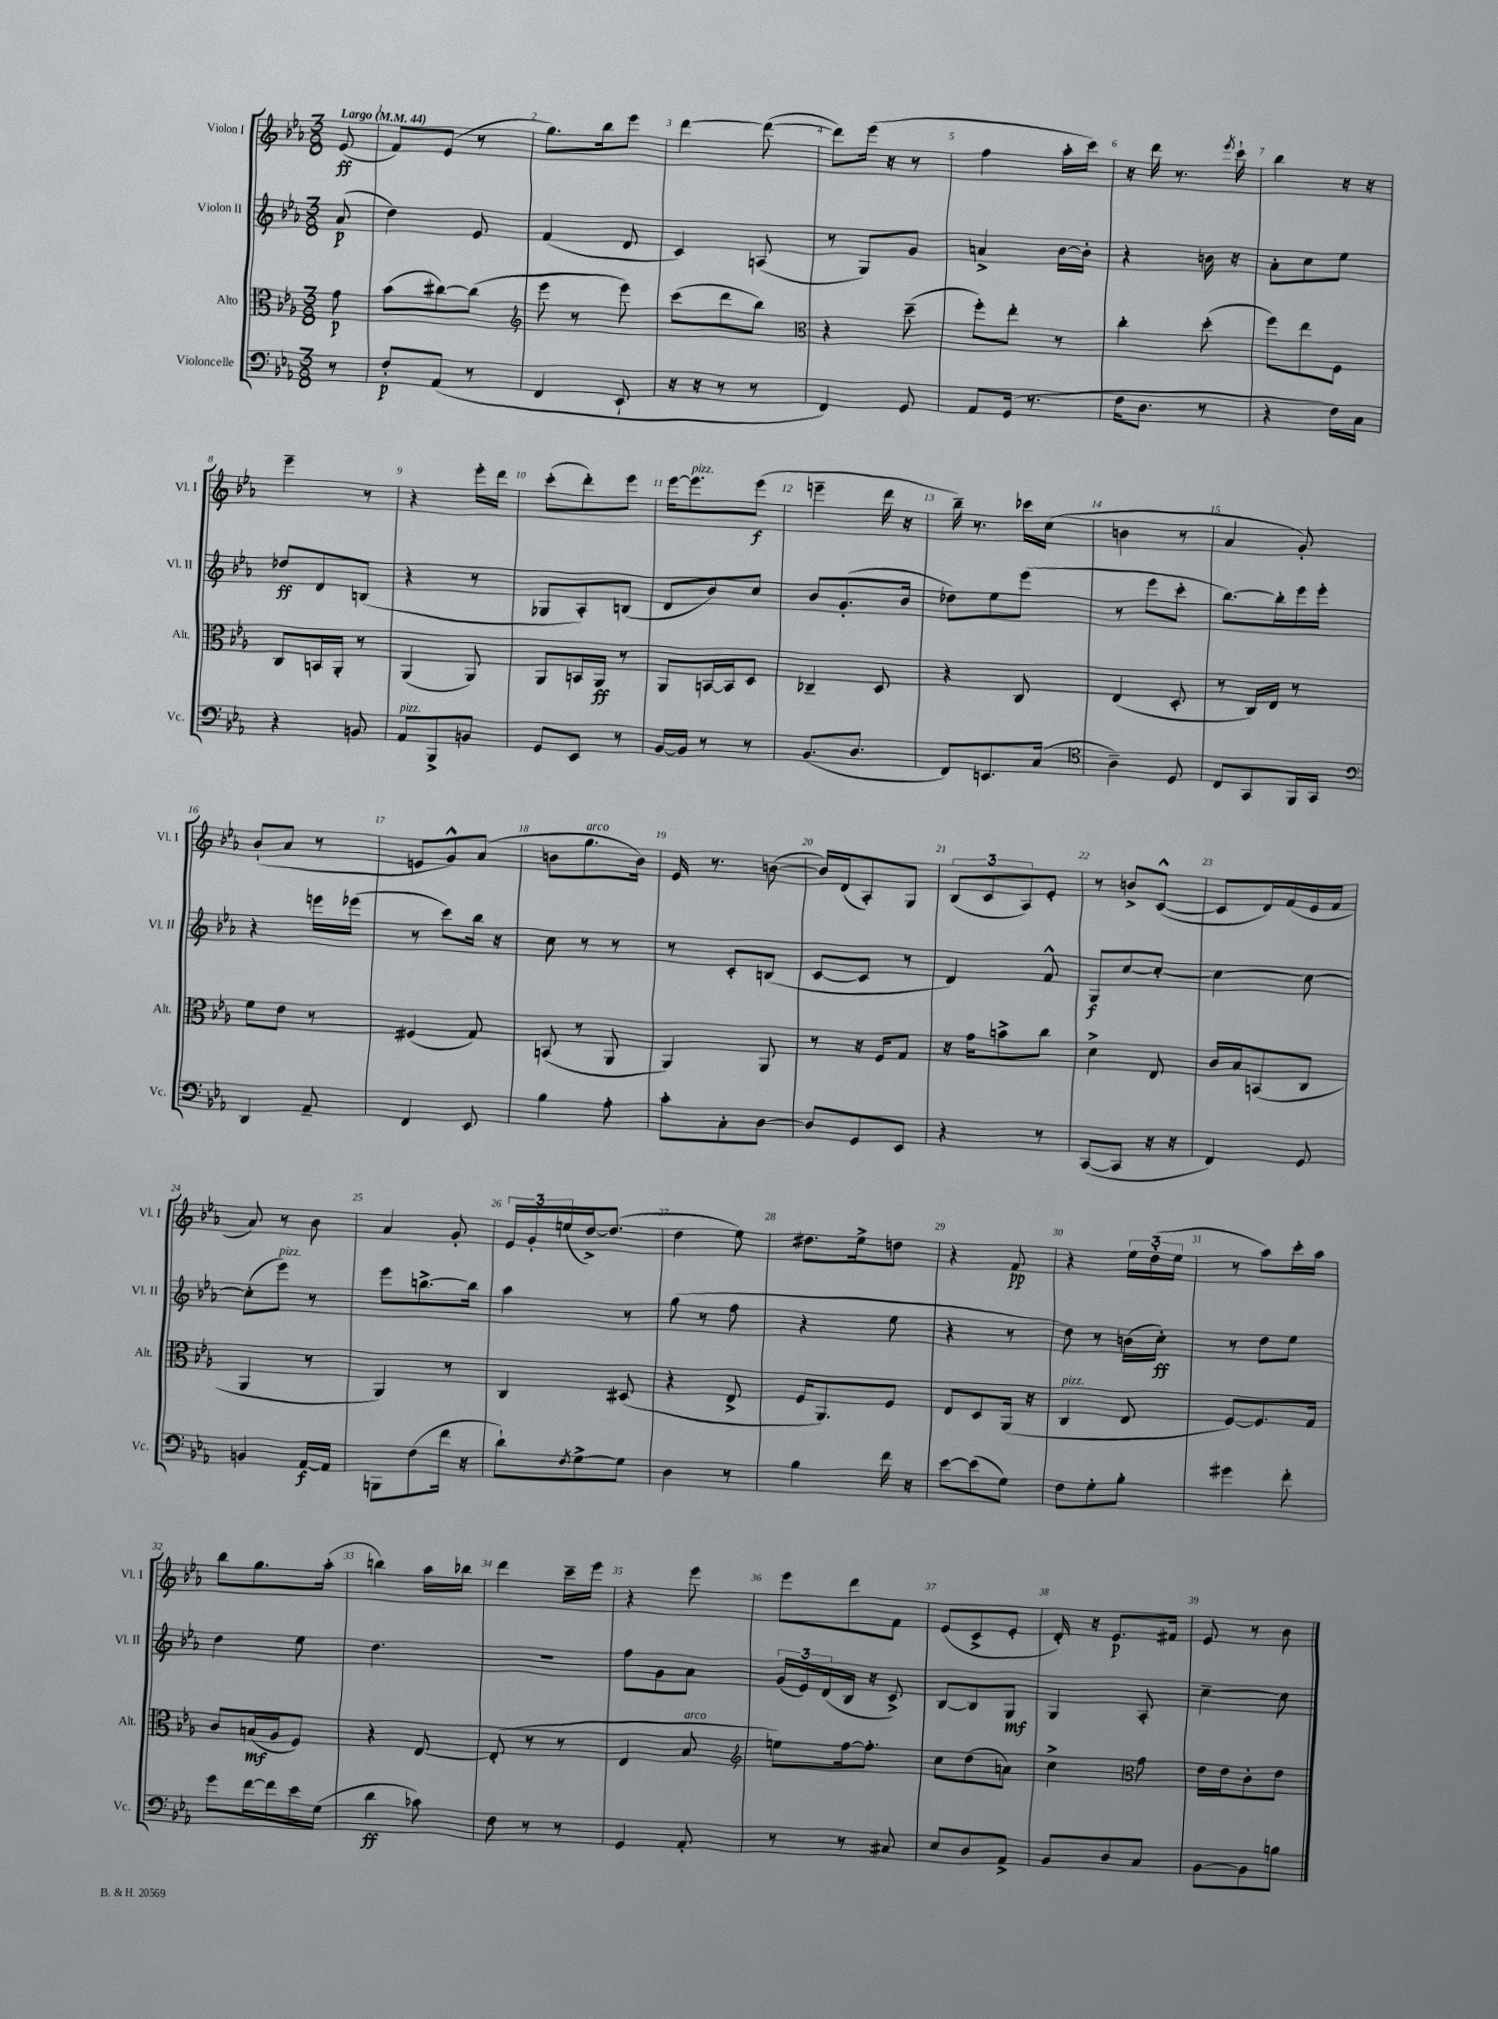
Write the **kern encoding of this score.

**kern	**kern	**kern	**kern
*staff4	*staff3	*staff2	*staff1
*clefF4	*clefC3	*clefG2	*clefG2
*k[b-e-a-]	*k[b-e-a-]	*k[b-e-a-]	*k[b-e-a-]
*M3/8	*M3/8	*M3/8	*M3/8
*MM44	*MM44	*MM44	*MM44
8r	8g	(8a-	(8e-
=	=	=	=
8F'	(8b-	4dd)	8f)
(8AA-	[8cc#)	.	(8e-
8r	(8cc#]	8e-	8r
=	=	=	=
*	*clefG2	*	*
4FF	8eee-	(4f	8.gg)
.	8r	.	.
.	.	.	16bb-
8EE-`	8eee-)	8d	8eee-
=	=	=	=
16r	(8ccc	4c)	[4ddd
16r	.	.	.
8r	8ddd	.	.
8r	8bb-)	(8A	(8ddd_
=	=	=	=
*	*clefC3	*	*
4FF)	4r	8r	8ddd])
.	.	8G)	(16eee-
.	.	.	16r
8GG	(8dd~	8g	8r
=	=	=	=
8AA-	8ff')	4a^	4ff
(16GG	8ee-'	.	.
8.r	.	.	.
.	8r	[16b-	16aa-'
.	.	16b-']	16ccc)
=	=	=	=
16F	4cc'	4r	16r
8.D	.	.	16ddd
.	.	.	8.r
8r	(8dd'	16b	.
.	.	.	8qeee-
.	.	16r	16ccc`
=	=	=	=
4r	8ff)	8a-'	4bb-
.	8ee-	8cc	.
16F)	8F	8ee-	16r
16C	.	.	16r
=	=	=	=
4r	8C	8dd-	4eee-~
.	16BB	8d	.
.	16AA-'	.	.
8BB	8r	(8B	8r
=	=	=	=
8AA-	(4AA-	4r	4r
8BBB-^	.	.	.
8BB	8AA-)	8r	16eee-'
.	.	.	16ddd
=	=	=	=
8GG	8AA-	8G-	(8ccc'
8EE-	16BB	8A-')	8ddd')
.	16AA-	.	.
8r	8r	(8B	8eee-
=	=	=	=
[16BB-	8AA-	8d	[16eee-
16BB-]	.	.	8.eee-]
8r	[16BB	8b-)	.
.	16BB]	.	.
8r	8D	8cc	(8eee-
=	=	=	=
(8.BB-	4C-~	8b-	4eee~
.	.	(8.g'	.
8.D	.	.	.
.	8D	.	16ddd
.	.	16b-	16r
=	=	=	=
8FF)	4r	8dd-)	16bb-~)
.	.	.	8.r
8.EE	.	8ee-	.
.	8C	(8eee-	16ccc-
(16C	.	.	(16cc
=	=	=	=
*clefC4	*	*	*
4A-~)	(4E-	8r	4b
.	.	8eee-	.
8D	8D'	8ccc'	8r
=	=	=	=
8C	8r	[8.bb-)	4a-
8GG	16C)	.	.
.	16E-	16bb-']	.
16FF	8r	16eee-	8g')
16GG	.	16eee-'	.
=	=	=	=
*clefF4	*	*	*
4DD	8f	4r	(8b-`
.	8e-	.	8a-
8AA-~	8r	16eee	8r
.	.	(16eee-	.
=	=	=	=
4FF	(4F#	8r	8e
.	.	8ccc)	8g^^)
8EE-	8G)	16bb-	(8a-
.	.	16r	.
=	=	=	=
4B-	(8BB	8cc	8b
.	8r	8r	8.gg
8A-'	8AA-	8r	.
.	.	.	16b)
=	=	=	=
8c'	4AA-)	8r	16e-
.	.	.	8.r
8C'	.	8c'	.
[8D	8AA-	(8B	([8b
=	=	=	=
8D]	8r	[8c	16b])
.	.	.	(16d
8GG	16r	8c]	8A-')
.	16F	.	.
8EE-	8G	8r	8G
=	=	=	=
4r	16r	4d)	(12B-
.	16g	.	.
.	.	.	12c
.	8b^	.	.
.	.	.	12A-)
8r	8cc	8f^^	8e-'
=	=	=	=
([8CC	4d^	8G	8r
8CC]	.	[8cc	8b^
16r	8E-	8cc'_	([8c^^
16r	.	.	.
=	=	=	=
4FF)	16c	4cc_	8c]
.	16B-	.	.
.	(8BB	.	16d)
.	.	.	(16f
8GG	8C	8cc_	16e-
.	.	.	16f
=	=	=	=
4BB	4AA-	(8cc']	8a-)
.	.	8eee-)	8r
[16AA-	8r	8r	8b-
16AA-]	.	.	.
=	=	=	=
8BBB	4AA-)	8eee-	4a-
(8F	.	[8.bb^	.
16f	8r	.	8g'
16r	.	16bb]	.
=	=	=	=
8d`)	4C	4aa-	24e-
.	.	.	24g'
.	.	.	(24ee
8qF	.	.	.
[8G^	.	.	[16dd^)
.	.	.	(8.dd]
8G]	(8D#	8r	.
=	=	=	=
4D	4r	(8gg	4dd
.	.	8r	.
8r	8E-^	8ff	8ee-)
=	=	=	=
4B-	16F	4r	8.dd#
.	8.AA-)	.	.
.	.	.	16ee-^
16f	8F	8ee-	8dd
16r	.	.	.
=	=	=	=
[8e-	8E-	4r	4r
(8e-]	8D	.	.
8G)	(16AA-	8r	8f
.	16r	.	.
=	=	=	=
8F	4C	8dd)	4r
8G'	.	8r	.
8B-'	8E-	(16b	24ee-
.	.	.	(24dd'
.	.	16cc')	.
.	.	.	24ee-
=	=	=	=
4g#	[8F)	8r	8r
.	8.F]	8dd	8aa-)
8f'	.	8ee-	16ccc'
.	16G	.	16aa-
=	=	=	=
8g	8c	4dd	8bb-
[16f	(16B	.	8.gg
16f]	16A-	.	.
16e-	8F)	8ee-	.
(16G	.	.	(16aa-'
=	=	=	=
4d	4r	4.dd	4bb)
8c-)	[8E-	.	16aa-
.	.	.	16bb-
=	=	=	=
8F	(8E-']	4.r	4ddd
8r	8r	.	.
8r	8r	.	16ccc~
.	.	.	16eee-
=	=	=	=
4GG	4E-	8ff	4r
.	.	8g	.
8AA-'	8B-	8a-	8eee-
=	=	=	=
*	*clefG2	*	*
8r	8ee)	(24g	8eee-
.	.	24e-)	.
.	.	(24d	.
8r	[16ff	16B-	8ddd
.	8.ff']	16r	.
8C#	.	8c^)	8f
=	=	=	=
8E-	8cc	[8B-	(8e-
8D	(8dd	8B-]	8c^
8AA-^	8a)	8G	8e-'
=	=	=	=
8BB-	4cc^	4G	16d')
.	.	.	16r
8D	.	.	8.e-
*	*clefC3	*	*
8C	8g	8A-'	.
.	.	.	16f#
=	=	=	=
[8BB-	16e-	[4cc~	8e-
.	16e-	.	.
8BB-]	8c'	.	8r
8B	8e-	8cc]	8b-
==	==	==	==
*-	*-	*-	*-
